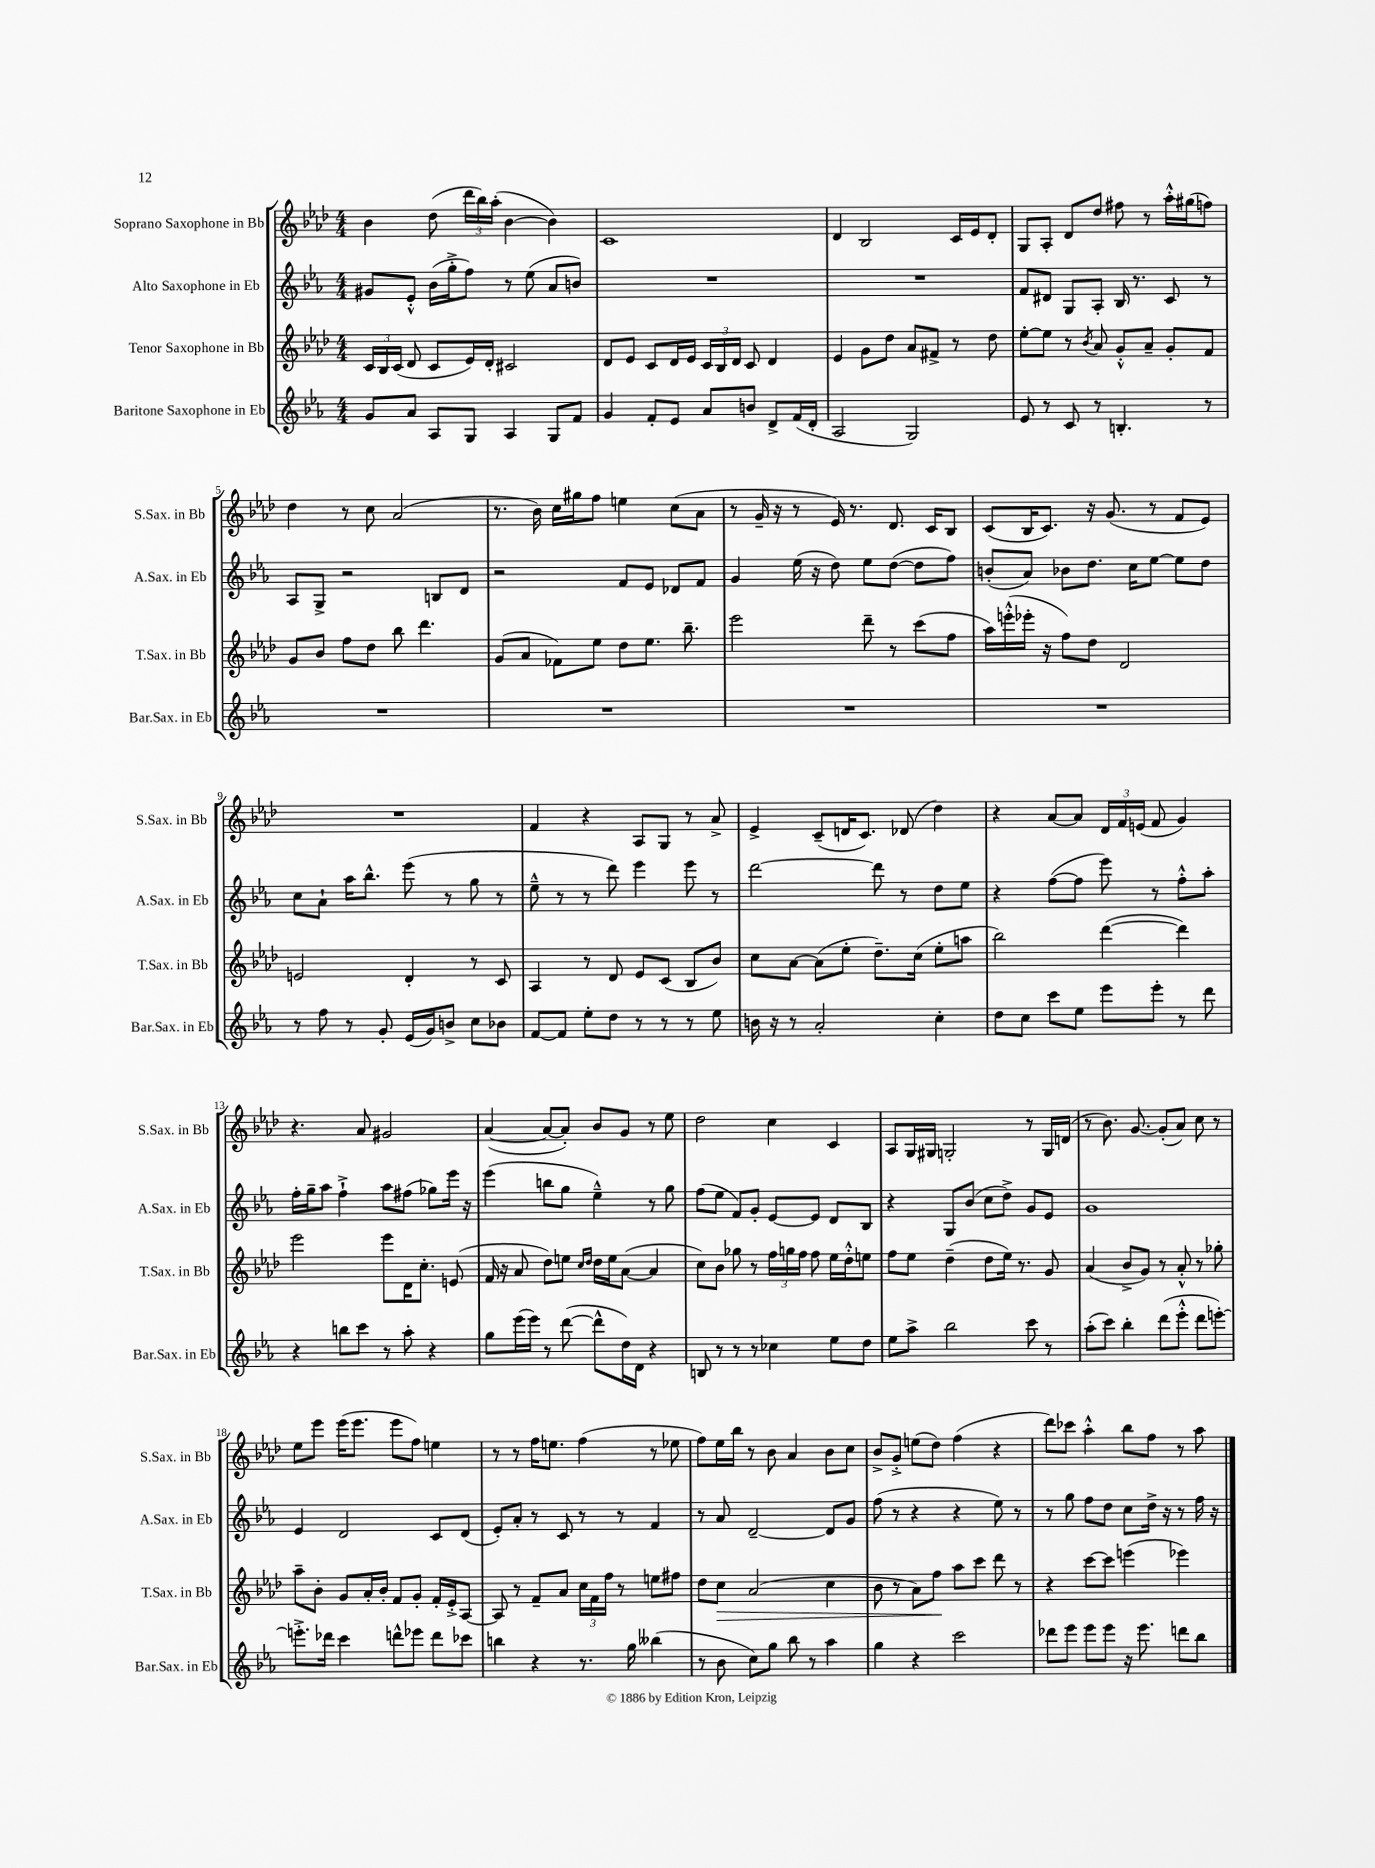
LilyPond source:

<<
\new StaffGroup <<
\new Staff = "s0" \with { instrumentName = "Soprano Saxophone in Bb" shortInstrumentName = "S.Sax. in Bb" } {
    \clef treble \key aes \major \numericTimeSignature \time 4/4
    \autoBeamOff bes'4 des''8( \tuplet 3/2 { des'''16[ bes''16) aes''16]-.( } bes'4~ bes'4) |
    c'1 |
    des'4 bes2 c'16[ ees'16 des'8]-. |
    g8[ aes8]-. des'8[ des''8] fis''8 r8 aes''16[-.-^ gis''16( f''8]) |
    des''4 r8 c''8 aes'2( |
    r8. bes'16) c''16[ gis''16 f''8] e''4 c''8[( aes'8] |
    r8 g'16-- r16 r8 ees'16) r8. des'8. c'16[ bes8] |
    c'8[( bes16 c'8.]) r16 g'8.( r8 f'8[ ees'8]) |
    R1 |
    f'4 r4 aes8[ g8] r8 aes'8-> |
    ees'4-> c'8[--( d'16 c'8.]) des'8( des''4) |
    r4 aes'8[~ aes'8] \tuplet 3/2 { des'16[ f'16 e'16]( } f'8 g'4) |
    r4. aes'8 gis'2 |
    aes'4~( aes'8[~ aes'8]-.) bes'8[ g'8] r8 ees''8 |
    des''2 c''4 c'4 |
    aes8[ g16 gis16] g2-. r8 g16[ d'16]( |
    r8 bes'8.) g'8.~ g'8[-.( aes'8]) c''8 r8 |
    ees''8[ ees'''8] ees'''16[( ees'''8.] ees'''8[ f''8]) e''4 |
    r8 r8 f''16[ e''8.] f''4( r8 ees''8 |
    f''8[) ees''16 bes''16] r8 bes'8 aes'4 bes'8[ c''8] |
    bes'8[-> g'8]-.-> e''8[( des''8]) f''4( r4 |
    des'''8[) ces'''8] aes''4-.-^ bes''8[ f''8] r8 aes''8 \bar "|." |
}
\new Staff = "s1" \with { instrumentName = "Alto Saxophone in Eb" shortInstrumentName = "A.Sax. in Eb" } {
    \clef treble \key ees \major \numericTimeSignature \time 4/4
    \autoBeamOff gis'8[ ees'8]-.-^ bes'16[( g''16-.-> f''8]) r8 ees''8( aes'8[ b'8]) |
    R1 |
    R1 |
    f'8[ dis'8] g8[ aes8]-. bes16 r8. c'8 r8 |
    aes8[ g8]-> r2 b8[ d'8] |
    r2 f'8[ ees'8] des'8[ f'8] |
    g'4 ees''16( r16 d''8) ees''8[ d''8]~( d''8[ f''8]) |
    b'8[-.( aes'8]) bes'8[ d''8.] c''16[ ees''8]~ ees''8[ d''8] |
    c''8[ aes'8]-! aes''16[ bes''8.]-^ ees'''8( r8 g''8 r8 |
    ees''8---^ r8 r8 d'''8) ees'''4 ees'''8 r8 |
    d'''2~ d'''8 r8 d''8[ ees''8] |
    r4 f''8[~( f''8] ees'''8) r8 f''8[-.-^ aes''8]-. |
    f''16[-. g''16-- aes''8] f''4-!-> aes''8[ fis''8]( ges''8[) ees'''16] r16 |
    ees'''4( b''8[ g''8] ees''4---^) r8 g''8 |
    f''8[( ees''8] f'8[) g'8]-. ees'8[~ ees'8] d'8[ bes8] |
    r4 g8[ bes'8]( c''8[ d''8]->) g'8[ ees'8] |
    g'1 |
    ees'4 d'2 c'8[ d'8]( |
    ees'8[-.) aes'8]-. r8 c'8 r8 r8 f'4 |
    r8 aes'8 d'2~-- d'8[ g'8] |
    f''8( r8 r4 r4 ees''8) r8 |
    r8 g''8 f''8[ d''8] c''8[ d''16]-> r16 r8 f''16 r16 \bar "|." |
}
\new Staff = "s2" \with { instrumentName = "Tenor Saxophone in Bb" shortInstrumentName = "T.Sax. in Bb" } {
    \clef treble \key aes \major \numericTimeSignature \time 4/4
    \autoBeamOff \tuplet 3/2 { c'16[ bes16 c'16]( } des'8 c'8[ ees'16) des'16]-. cis'2 |
    des'8[ ees'8] c'8[ des'16 ees'16] \tuplet 3/2 { c'16[ bes16 des'16] } c'8 des'4 |
    ees'4 g'8[ des''8] aes'8[ fis'8]-> r8 des''8 |
    ees''8[~-. ees''8] r8 \acciaccatura { bes'8 } aes'8 g'8[-.-^ aes'8]-- g'8[-. f'8] |
    g'8[ bes'8] f''8[ des''8] bes''8 des'''4. |
    g'8[( aes'8] fes'8[) ees''8] des''8[ ees''8.] bes''8.-- |
    ees'''2 des'''8-- r8 c'''8[( f''8] |
    aes''16[) e'''16-.-^( ees'''16]-. r16 f''8[) des''8] des'2 |
    e'2 des'4-. r8 c'8 |
    aes4 r8 des'8 ees'8[ c'8]( bes8[ bes'8]) |
    c''8[ aes'8]~ aes'8[( ees''8]-. des''8.[--) c''16]( ees''8[-. a''8] |
    bes''2) des'''4~( des'''4) |
    ees'''2 ees'''8[ des'16 c''8.]-. e'8( |
    f'16 r16 aes'8 des''8[) e''8] \grace { c''16[ des''16] } des''16[ e''16 aes'8]~( aes'4 |
    c''8[) bes'8] ges''8 r8 \tuplet 3/2 { f''16[ g''16 f''16] } f''8 ees''16[ des''16-.-^ e''8] |
    f''8[ ees''8] des''4--( des''8[ ees''16]) r8. g'8 |
    aes'4( bes'8[-> g'8]) r8 aes'8-.-^ r8 ges''8-. |
    aes''8[-- bes'8]-. g'8[ aes'16-. bes'16]-. f'8[ g'8]-. f'16[-. ees'16-.-> aes8]~ |
    aes8 r8 f'8[-- aes'8] \tuplet 3/2 { c''16[ f'16 f''16] } r8 e''8[ fis''8] |
    des''8[ c''8]\> aes'2( c''4 |
    bes'8 r8 aes'8[) f''8]\! aes''8[ c'''8] des'''8 r8 |
    r4 c'''8[~ c'''8] e'''4( ees'''4) \bar "|." |
}
\new Staff = "s3" \with { instrumentName = "Baritone Saxophone in Eb" shortInstrumentName = "Bar.Sax. in Eb" } {
    \clef treble \key ees \major \numericTimeSignature \time 4/4
    \autoBeamOff g'8[ aes'8] aes8[ g8] aes4 g8[ f'8] |
    g'4 f'8[-. ees'8] aes'8[ b'8] d'8[-> f'16( d'16]-. |
    aes2 g2) |
    ees'8 r8 c'8 r8 b4.-. r8 |
    R1 |
    R1 |
    R1 |
    R1 |
    r8 f''8 r8 g'8-. ees'16[( g'16) b'8]-> c''8[ bes'8] |
    f'8[~ f'8] ees''8[-. d''8] r8 r8 r8 ees''8 |
    b'16 r16 r8 aes'2-. c''4-. |
    d''8[ c''8] c'''8[ ees''8] ees'''8[ ees'''8]-. r8 d'''8 |
    r4 b''8[ c'''8] r8 aes''8-. r4 |
    g''8[ ees'''16( ees'''16]) r8 d'''8~( d'''8[-^ d''16) d'16] r4 |
    b8 r8 r8 r8 ces''4 ees''8[ d''8] |
    ees''8[ aes''8]-> bes''2 c'''8 r8 |
    aes''8[-.( c'''8]) bes''4-. d'''8[( ees'''8]-.-^ d'''8[ e'''8]~-.) |
    e'''8.[-.-> des'''16] c'''4 d'''8[-^ ees'''8] d'''8[ ces'''8] |
    b''4 r4 r8. g''16 beses''4( |
    r8 bes'8 c''8[) g''8] bes''8 r8 aes''4 |
    g''4 r4 c'''2 |
    des'''8[ ees'''8] ees'''8[ ees'''8] r16 ees'''8. d'''8[ bes''8] \bar "|." |
}
>>
>>
